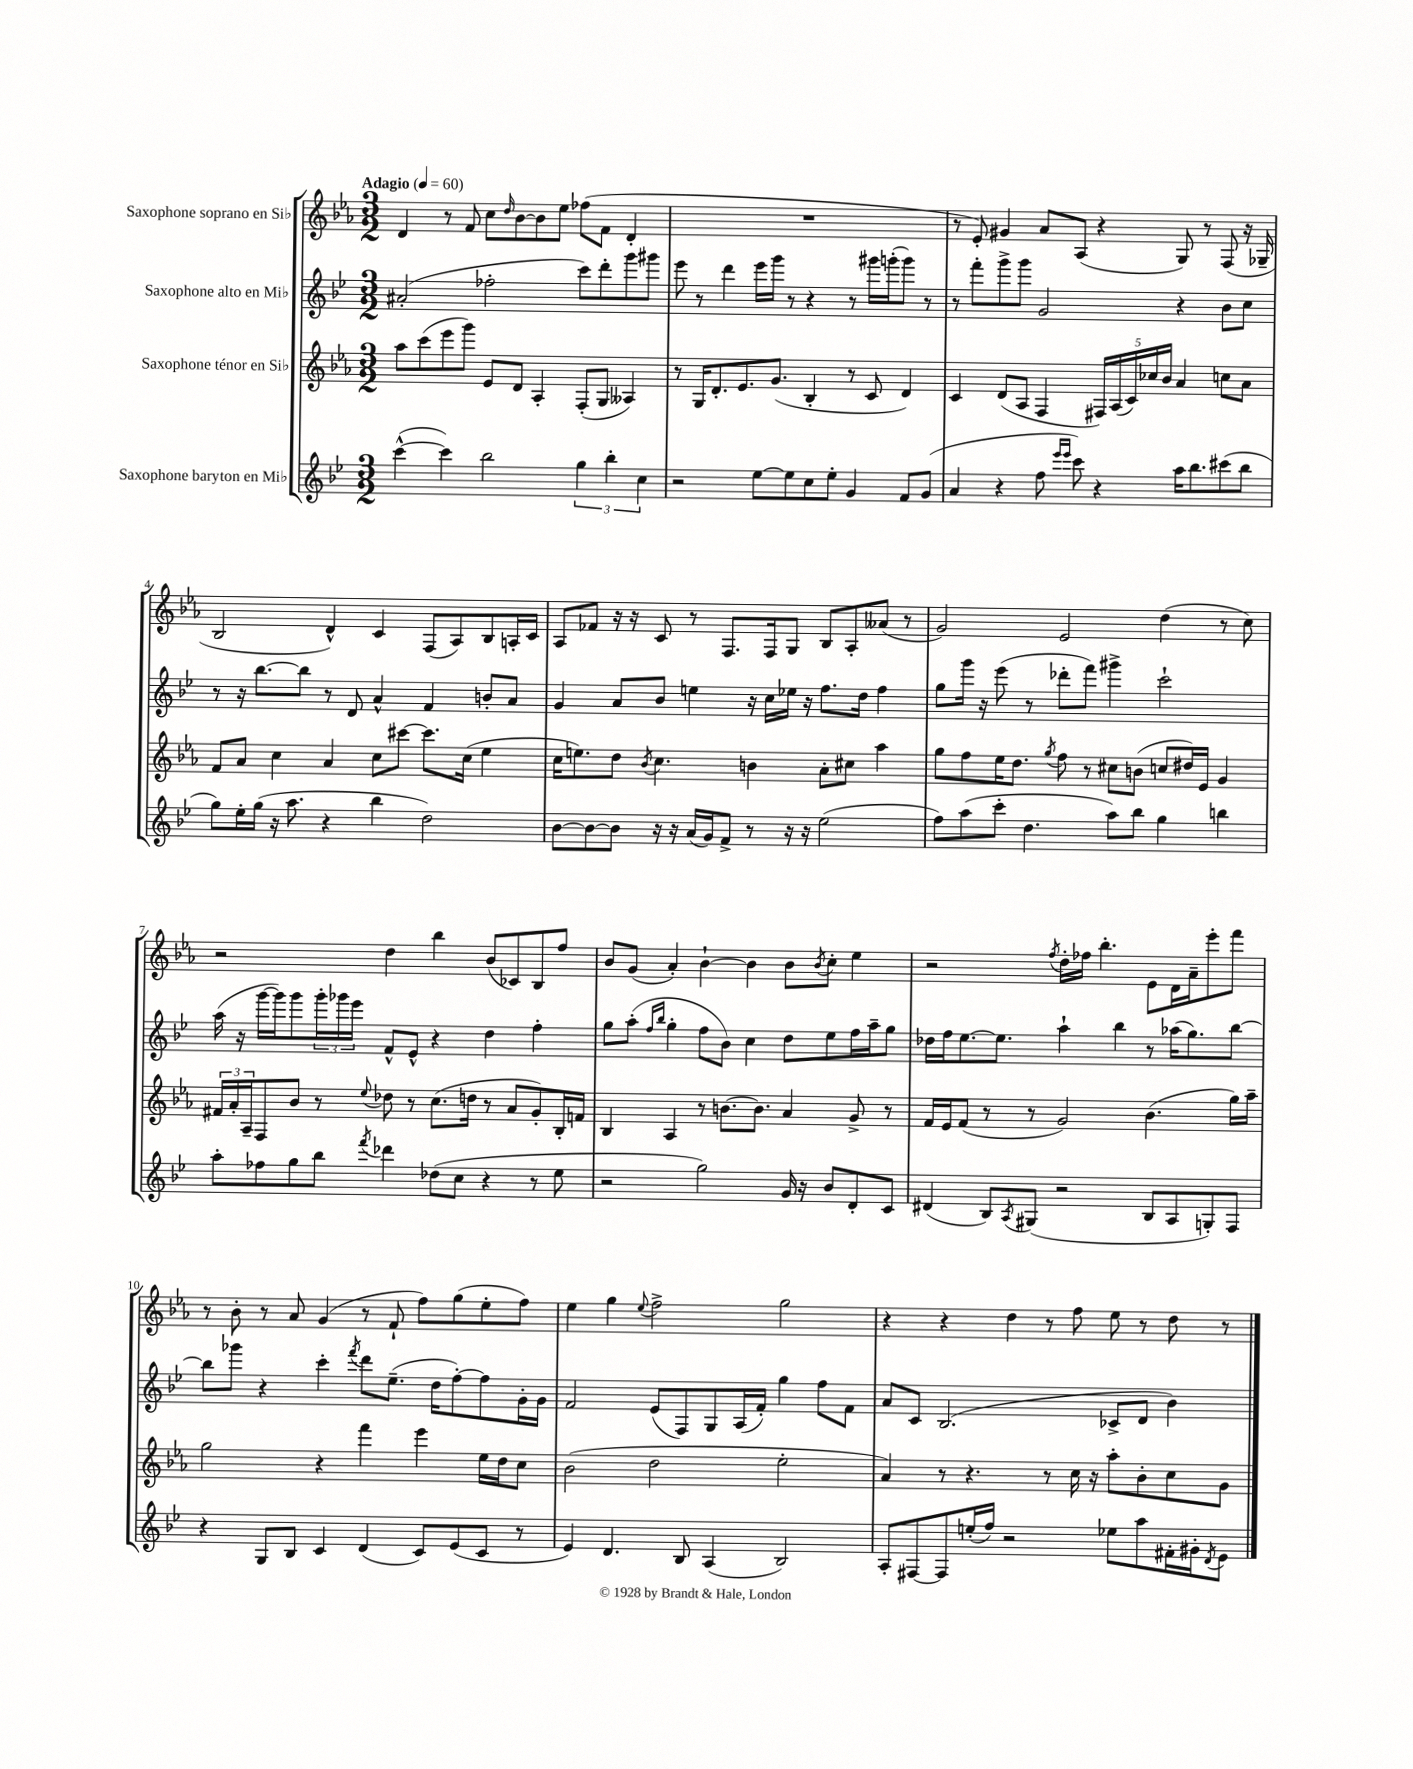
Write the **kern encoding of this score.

**kern	**kern	**kern	**kern
*staff4	*staff3	*staff2	*staff1
*clefG2	*clefG2	*clefG2	*clefG2
*k[b-e-]	*k[b-e-a-]	*k[b-e-]	*k[b-e-a-]
*M3/2	*M3/2	*M3/2	*M3/2
*MM60	*MM60	*MM60	*MM60
([4ccc^^\	8aa-\L	(2a#'/	4d/
.	(8ccc\	.	.
4ccc\])	8eee-\	.	8r
.	8ggg\J)	.	8f/
2bb-\	8e-/L	2ff-'\	8cc\L
.	.	.	16qqdd/
.	8d/J	.	[8b-\
.	4A-'/	.	8b-\]
.	.	.	8ee-\J
6gg\	(8F'/L	8ccc\L)	(8ff-\L
.	8G/J	8ddd'\	8f\J
6bb-'\	.	.	.
.	4A--/)	8ggg\	4d'/
6cc\	.	.	.
.	.	8ggg#\J	.
=	=	=	=
2r	8r	8eee-\	1.r
.	16G/LK	8r	.
.	8.d'/	.	.
.	.	4ddd\	.
.	8.e-/	.	.
[8ee-\L	.	16eee-\LL	.
.	(8.g/J	16ggg\JJ	.
8ee-\]	.	8r	.
8cc\	4B-'/	4r	.
8ee-'\J	.	.	.
4g/	8r	8r	.
.	8c/	16ggg#\LL	.
.	.	(16ggg'\J	.
8f/L	4d/)	8ggg\J)	.
(8g/J	.	8r	.
=	=	=	=
4a/	4c/	8r	8r
.	.	8fff'\L	8e-'/)
4r	(8d/L	8ggg^\	4g#/
.	8A-/J	8ggg\J	.
8ff\	4F/	2g/	8a-/L
16qqeee-/LL	.	.	.
16qqeee-/JJ	.	.	.
8ccc\)	.	.	(8A-/J
4r	20F#/LL)	.	4r
.	(20A-/	.	.
.	20c/)	.	.
.	20cc-/	.	.
.	20b-/JJ	.	.
16aa\LK	4a-/	4r	8G/)
8.bb-\	.	.	.
.	.	.	8r
(8ccc#\	8cc\L	8b-\L	(8F/
8bb-\J	8a-\J	8cc\J	16r
.	.	.	16G-~/
=	=	=	=
8gg\L)	8f/L	8r	2B-/
16ee-'\L	8a-/J	16r	.
(16gg\JJ	.	[8.bb-\L	.
16r	4cc\	.	.
8.aa\	.	.	.
.	.	8bb-\]J	.
4r	4a-/	8r	4d^^/)
.	.	8d/	.
4bb-\	8cc\L	4a^^/	4c/
.	[8ccc#\J	.	.
2dd\)	8.ccc#\]L	4f/	(8F/L
.	.	.	8A-/)
.	(16cc\Jk	.	.
.	4ee-\	8b'/L	8B-/
.	.	8a/J	16A'/L
.	.	.	16c/JJ
=	=	=	=
[8b-\L	16cc\LK	4g/	8A-/L
.	8.ee\)	.	.
8b-\_	.	.	8f-/J
8b-\]J	8dd\J	8a/L	16r
.	.	.	16r
.	8qb-/	.	.
16r	4.cc\	8b-/J	8c/
16r	.	.	.
(16a/LL	.	4ee\	8r
16g/J)	.	.	.
8f^/J	.	.	8.F/L
8r	4b\	16r	.
.	.	16cc\LL	16F/k
16r	.	16ee-\JJ	8G/J
16r	.	16r	.
(2ee-\	8a-'\L	8.ff\L	8B-/L
.	8cc#\J	.	8A-'/
.	.	16dd\Jk	.
.	4aa-\	4ff\	(8a--/J
.	.	.	8r
=	=	=	=
8ff\L)	8gg\L	8gg\L	2g/)
(8aa\	8ff\	16ggg\Jk	.
.	.	16r	.
8ccc'\J	16ee-\K	(8eee-\	.
.	8.dd\J	.	.
4.dd\	.	8r	.
.	8qgg/	.	.
.	8ff\	8ddd-'\L	2e-/
.	8r	8fff\J)	.
8aa\L)	8cc#\L	4ggg#^\	.
8bb-\J	(8b\J	.	.
4gg\	8cc/L	2ccc`\	(4dd\
.	16dd#/L)	.	.
.	16e-/JJ	.	.
4bb\	4g/	.	8r
.	.	.	8cc\)
=	=	=	=
8aa'\L	24f#/LL	(16aa\	2r
.	24a-'/	.	.
.	.	16r	.
.	24A-~/J	.	.
8ff-\	8F/	[16ggg\LL	.
.	.	16ggg\]J)	.
8gg\	8b-/J	8ggg\	.
8bb-\J	8r	24ggg'\L	.
.	.	24ggg-\	.
.	.	24eee-\JJ	.
8qfff/	8qqee-/	.	.
4ddd-\	8dd-\	8f^^/L	4dd\
.	8r	8e-^^/J	.
(8dd-\L	(8.cc\L	4r	4bb-\
8cc\J	.	.	.
.	16dd\Jk	.	.
4r	8r	4dd\	(8b-/L
.	8a-/L	.	8c-/)
8r	8g'/)	4ff'\	8B-/
8ee-\	16B-'/L	.	8ff/J
.	16f/JJ	.	.
=	=	=	=
2r	4B-/	8gg\L	8b-/L
.	.	(8aa'\J	(8g/J
.	.	16qqff/LL	.
.	.	16qqbb-/JJ	.
.	4A-/	4gg'\	4a-'/)
2gg\)	8r	8ff\L	[4b-`\
.	[8.b\L	8b-\J)	.
.	.	4cc\	4b-\]
.	8.b\]J	.	.
16g/	4a-/	8dd\L	8b-\L
16r	.	.	.
.	.	.	8qb-/
8b-/L	.	8ee-\	8cc'\J
8d'/	8g^/	16ff\L	4ee-\
.	.	16aa~\J	.
8c/J	8r	8gg\J	.
=	=	=	=
(4d#/	16f/LL	16dd-\LL	2r
.	16e-/J	16ff\J	.
.	(8f/J	[8.ee-\	.
8B-/L)	8r	.	.
.	.	8.ee-\]J	.
8qA/	.	.	.
(8G#/J	8r	.	.
.	.	.	8qff/
2r	2g/)	4aa`\	16dd'\LL
.	.	.	16ff-\JJ
.	.	.	4.bb-'\
.	.	4bb-\	.
8B-/L	(4.b-\	8r	8e-\L
8A/	.	(16aa-\LK	16d\L
.	.	8.gg\)	16a-~\J
8G'/)	.	.	8eee-'\
8F/J	16gg\LL)	[8bb-\J	8fff\J
.	16aa-~\JJ	.	.
=	=	=	=
4r	2gg\	8bb-\]L	8r
.	.	8ggg-\J	8b-'\
8G/L	.	4r	8r
8B-/J	.	.	8a-/
4c/	4r	4ccc'\	(4g/
.	.	8qfff/	.
(4d/	4fff\	8ddd\L	8r
.	.	(8.ee-~\J	8f`/
8c/L)	4eee-\	.	8ff\L)
.	.	16dd\LK	.
(8e-/	.	[8ff'\)	(8gg\
8c/J	16ee-\LL	8ff\]	8ee-'\
.	16dd\J	.	.
8r	8cc\J	16g'\L	8ff\J)
.	.	16g\JJ	.
=	=	=	=
4e-/)	(2b-\	2f/	4ee-\
4.d/	.	.	4gg\
.	.	.	8qqee-/
.	2dd\	(8e-/L	2ff^\
8B-/	.	8F/)	.
(4A/	.	8G/	.
.	.	(16A/L	.
.	.	16f'/JJ)	.
2B-/)	2ee-'\	4gg\	2gg\
.	.	8ff\L	.
.	.	8f\J	.
=	=	=	=
8A'/L	4a-/)	8a/L	4r
[8F#/	.	8c/J	.
8F#/]	8r	(2.B-/	4r
(16ee'/L	4.r	.	.
16ff/JJ)	.	.	.
2r	.	.	4dd\
.	8r	.	8r
.	16cc\	.	8ff\
.	16r	.	.
8ee-\L	8aa-'\L	8c-^/L	8ee-\
8aa\	8b-'\	8d/J	8r
16f#'\L	8cc\	4b-\)	8dd\
16g#'\J	.	.	.
8qd/	.	.	.
8e-\J	8g\J	.	8r
==	==	==	==
*-	*-	*-	*-
